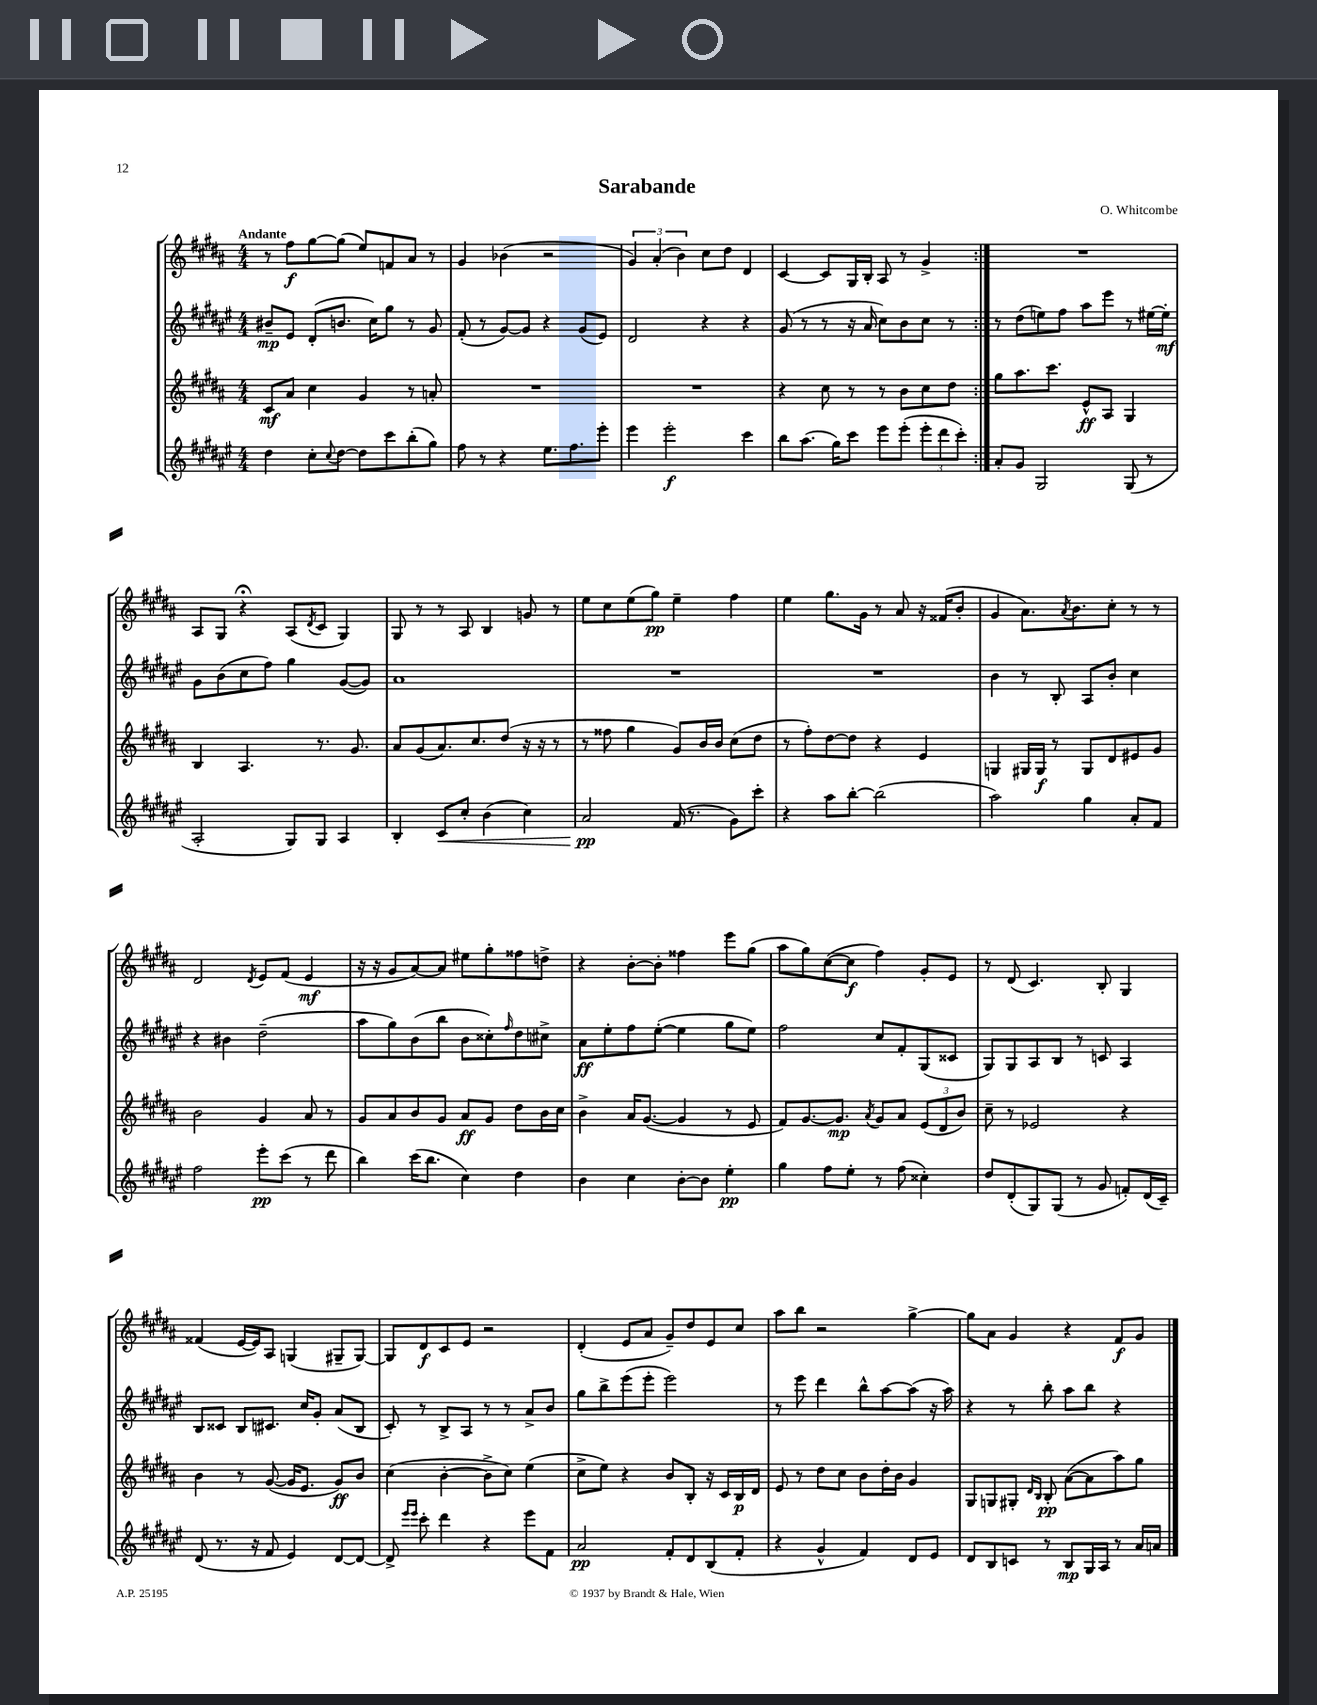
\header { title = "Sarabande" composer = "O. Whitcombe" }
<<
\new StaffGroup <<
\new Staff = "s0" {
    \clef treble \key b \major \numericTimeSignature \time 4/4 \tempo "Andante"
    \repeat volta 2 { r8 fis''8\f gis''8~ gis''8( e''8) f'8 ais'8 r8 |
    gis'4 bes'4( r2 |
    \tuplet 3/2 { gis'4) ais'4-.( b'4) } cis''8 dis''8 dis'4 |
    cis'4~ cis'8 gis16 b16-. ais8 r8 gis'4-> | }
    R1 |
    ais8 gis8 r4\fermata ais8( \acciaccatura { dis'8 } cis'8 gis4) |
    gis8 r8 r8 ais8 b4 g'8 r8 |
    e''8 cis''8 e''8( gis''8\pp) e''4-- fis''4 |
    e''4 gis''8. gis'16 r8 ais'8 r16 fisis'16( b'8-. |
    gis'4 ais'8.) \acciaccatura { ais'8 } b'8. cis''8-. r8 r8 |
    dis'2 \acciaccatura { dis'8 } e'8 fis'8( e'4\mf |
    r16 r16 gis'8 ais'8~) ais'8 eis''8 gis''8-. fisis''8 d''8-> |
    r4 b'8~-. b'8-. fisis''4 e'''8 gis''8( |
    ais''8 gis''8) cis''8~( cis''8\f fis''4) gis'8-. e'8 |
    r8 dis'8( cis'4.) b8-. gis4 |
    fisis'4( e'16~ e'16) ais8 g4( gis8-- gis8~) |
    gis8 dis'8\f cis'8 e'8 r2 |
    dis'4-.( e'8 ais'8 gis'8--) dis''8 e'8 cis''8 |
    ais''8 b''8 r2 gis''4~-> |
    gis''8 ais'8 gis'4 r4 fis'8\f gis'8 \bar "|." |
}
\new Staff = "s1" {
    \clef treble \key fis \major \numericTimeSignature \time 4/4
    \repeat volta 2 { bis'8--\mp eis'8 dis'8-.( b'8. cis''16) gis''8 r8 gis'8 |
    fis'8-.( r8 gis'8~) gis'8 r4 gis'8( eis'8) |
    dis'2 r4 r4 |
    gis'8( r8 r8 r16 ais'16 cis''8) b'8 cis''8 r8 | }
    r8 dis''8( e''8) fis''8 ais''8 eis'''8 r8 eis''16~ eis''16-.\mf |
    gis'8 b'8( cis''8 fis''8) gis''4 gis'8~( gis'8) |
    ais'1 |
    R1 |
    R1 |
    b'4 r8 b8-. ais8 b'8-. cis''4 |
    r4 bis'4 dis''2--( |
    ais''8 gis''8) b'8( b''8 b'8 cisis''8-.) \grace { fis''16 } dis''8 cis''8-> |
    ais'8\ff eis''8-. fis''8 eis''8~-.( eis''4 gis''8 eis''8) |
    fis''2 cis''8 fis'8-. gis8( cisis'8 |
    gis8) gis8 ais8 b8 r8 c'8 ais4 |
    b8 cisis'8 b8 cis'8. cis''16 gis'8-. ais'8( b8 |
    cis'8-.) r8 b8-> ais8 r8 r8 ais'8-> b'8 |
    gis''8 b''8-> eis'''8( eis'''8-. eis'''2) |
    r8 eis'''8 dis'''4 b''8-^ ais''8~ ais''8( r16 ais''16) |
    r4 r8 b''8-. ais''8 b''8 r4 \bar "|." |
}
\new Staff = "s2" {
    \clef treble \key b \major \numericTimeSignature \time 4/4
    \repeat volta 2 { cis'8\mf ais'8 cis''4 gis'4 r8 a'8-. |
    R1 |
    R1 |
    r4 cis''8 r8 r8 b'8 cis''8 dis''8 | }
    gis''8 ais''8. cis'''8. e'8-^\ff ais8 gis4 |
    b4 ais4. r8. gis'8. |
    ais'8 gis'8( ais'8.) cis''8. dis''8( r16 r16 r8 |
    r8 fisis''8 gis''4 gis'8) b'16 b'16 cis''8( dis''8 |
    r8 fis''8-.) dis''8~ dis''8 r4 e'4 |
    g4 gis16 gis16\f r8 gis8 dis'8 eis'8 gis'8 |
    b'2 gis'4 ais'8 r8 |
    gis'8 ais'8 b'8 gis'8 ais'8\ff gis'8 dis''8 b'16 cis''16 |
    b'4-> ais'16 gis'8.~( gis'4 r8 e'8 |
    fis'8) gis'8.~ gis'8.\mp \acciaccatura { ais'8 } gis'8 ais'8 \tuplet 3/2 { e'8( dis'8 b'8) } |
    cis''8-- r8 ees'2 r4 |
    b'4 r8 gis'8~( gis'16 e'8. gis'8\ff) b'8 |
    cis''4( b'4~-. b'8-> cis''8) e''4( |
    cis''8-> e''8) r4 b'8 b8-. r16 cis'16 b16\p dis'16 |
    e'8 r8 dis''8 cis''8 b'8 dis''16-. b'16 gis'4 |
    gis8 g8 gis8-. \grace { dis'16 b16 } b8-.\pp ais'8~( ais'8 ais''8) gis''8 \bar "|." |
}
\new Staff = "s3" {
    \clef treble \key fis \major \numericTimeSignature \time 4/4
    \repeat volta 2 { dis''4 cis''8-. \appoggiatura { cis''8 } dis''8~ dis''8 cis'''8 b''8-.( gis''8) |
    fis''8 r8 r4 eis''8. fis''8. eis'''8-. |
    eis'''4 eis'''2-.\f cis'''4 |
    b''8 ais''8.( gis''16) cis'''8 eis'''8 eis'''8-.( \tuplet 3/2 { eis'''8-. dis'''8 cis'''8-.) } | }
    ais'8-. gis'8 gis2 gis8( r8 |
    ais2-. gis8) gis8 ais4 |
    b4-. cis'8\< cis''8-. b'4( cis''4) |
    ais'2\pp\! fis'16( r8. gis'8) cis'''8-. |
    r4 ais''8 b''8~-. b''2( |
    ais''2) gis''4 ais'8-. fis'8 |
    fis''2 eis'''8-.\pp cis'''8( r8 dis'''8 |
    b''4) cis'''16( b''8. cis''4) dis''4 |
    b'4 cis''4 b'8~-. b'8 eis''4-.\pp |
    gis''4 fis''8 eis''8-. r8 fis''8( cisis''4-.) |
    dis''8 dis'8-.( gis8) gis8( r8 gis'8 f'8-.) dis'16( cis'16--) |
    dis'8( r8. r16 fis'8 eis'4) dis'8~ dis'8~ |
    dis'8-> \grace { eis'''16 eis'''16 } cis'''8-. dis'''4 r4 eis'''8 fis'8 |
    ais'2\pp fis'8-. dis'8 b8( fis'8-. |
    r4 gis'4-^ fis'4) dis'8 eis'8 |
    dis'8 b8 c'8 r8 b8\mp gis16 ais16 r8 ais'16 a'16 \bar "|." |
}
>>
>>
\layout { \context { \Score \remove "Bar_number_engraver" } }
